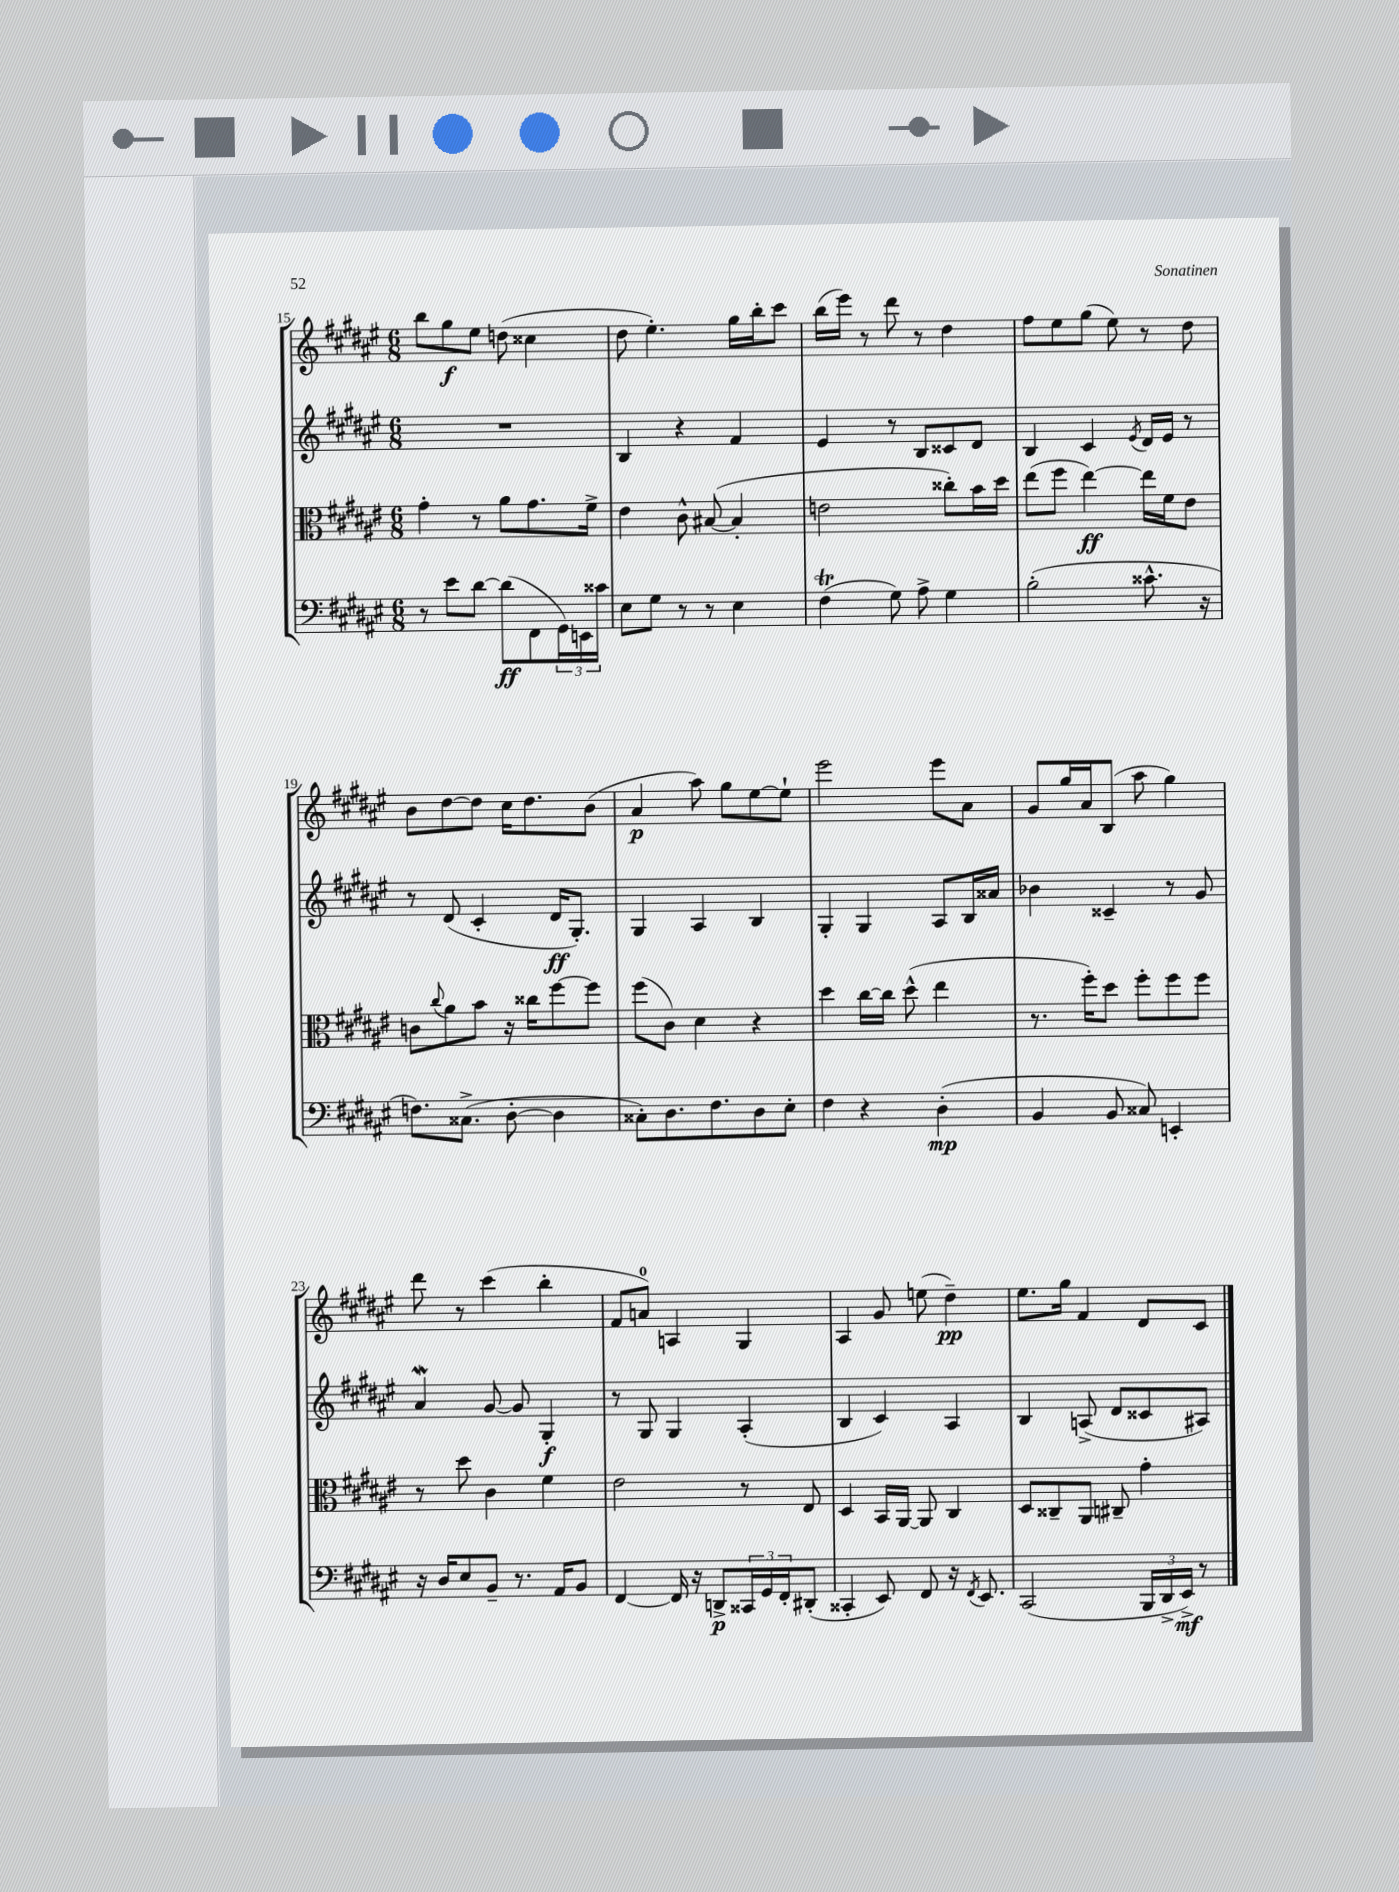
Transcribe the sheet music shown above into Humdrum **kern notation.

**kern	**dynam	**kern	**dynam	**kern	**dynam	**kern	**dynam
*part4	*part4	*part3	*part3	*part2	*part2	*part1	*part1
*staff4	*staff4	*staff3	*staff3	*staff2	*staff2	*staff1	*staff1
*clefF4	*	*clefC3	*	*clefG2	*	*clefG2	*
*k[f#c#g#d#a#e#]	*	*k[f#c#g#d#a#e#]	*	*k[f#c#g#d#a#e#]	*	*k[f#c#g#d#a#e#]	*
*M6/8	*	*M6/8	*	*M6/8	*	*M6/8	*
=15	=15	=15	=15	=15	=15	=15	=15
8r	.	4g#'\	.	2.r	.	8bb\L	.
8e#\L	.	.	.	.	.	8gg#\	f
[8d#\J	.	8r	.	.	.	8ee#\J	.
(8d#\L]	ff	8a#\L	.	.	.	(8ddn\	.
8FF#\	.	8.g#\	.	.	.	4cc##X\	.
24GG#\L)	.	.	.	.	.	.	.
24EEn\	.	.	.	.	.	.	.
.	.	16f#^\Jk	.	.	.	.	.
24c##X\JJ	.	.	.	.	.	.	.
=16	=16	=16	=16	=16	=16	=16	=16
8E#\L	.	4e#\	.	4B/	.	8dd#\	.
8G#\J	.	.	.	.	.	4.ee#'\)	.
8r	.	8c#^^\	.	4r	.	.	.
8r	.	([8B#X/	.	.	.	.	.
4E#\	.	4B#'/]	.	4f#/	.	16gg#\LL	.
.	.	.	.	.	.	16bb'\J	.
.	.	.	.	.	.	8ccc#\J	.
=17	=17	=17	=17	=17	=17	=17	=17
(4F#T\	.	2en\	.	4e#/	.	(16bb\LL	.
.	.	.	.	.	.	16eee#\JJ)	.
.	.	.	.	.	.	8r	.
8G#\)	.	.	.	8r	.	8ddd#\	.
8A#^\	.	.	.	8B/L	.	8r	.
4G#\	.	8cc##X'\L)	.	8c##X/	.	4dd#\	.
.	.	16b\L	.	8d#/J	.	.	.
.	.	16dd#\JJ	.	.	.	.	.
=18	=18	=18	=18	=18	=18	=18	=18
(2B'\	.	(8ee#\L	.	4B/	.	8ff#\L	.
.	.	8ff#\J	.	.	.	8ee#\	.
.	.	[4ee#\)	ff	4c#/	.	(8gg#\J	.
.	.	.	.	.	.	8ee#\)	.
.	.	.	.	8qe#/	.	.	.
8.c##X^^\	.	16ee#\LL]	.	16d#/LL	.	8r	.
.	.	16f#\J	.	16e#/JJ	.	.	.
.	.	8e#\J	.	8r	.	8dd#\	.
16r	.	.	.	.	.	.	.
!!LO:LB:g=z
=19	=19	=19	=19	=19	=19	=19	=19
8.Fn\L)	.	8cn\L	.	8r	.	8b\L	.
.	.	8qqcc#/	.	.	.	.	.
.	.	8a#\	.	(8d#/	.	[8dd#\	.
(8.C##X^\J	.	.	.	.	.	.	.
.	.	8b\J	.	4c#'/	.	8dd#\J]	.
[8D#'\	.	16r	.	.	.	16cc#\KL	.
.	.	16cc##X\KL	.	.	.	8.dd#\	.
4D#\]	.	[8ff#\	.	16d#/KL	ff	.	.
.	.	.	.	8.G#'/J)	.	.	.
.	.	8ff#\J]	.	.	.	(8b\J	.
=20	=20	=20	=20	=20	=20	=20	=20
8C##X'\L)	.	(8ff#\L	.	4G#/	.	4a#/	p
8.D#\	.	8c#\J)	.	.	.	.	.
.	.	4d#\	.	4A#/	.	8aa#\)	.
8.F#\	.	.	.	.	.	.	.
.	.	.	.	.	.	8gg#\L	.
8D#\	.	4r	.	4B/	.	[8ee#\	.
8E#'\J	.	.	.	.	.	8ee#`\J]	.
=21	=21	=21	=21	=21	=21	=21	=21
4F#\	.	4dd#\	.	4G#'/	.	2eee#\	.
4r	.	[16cc#\LL	.	4G#/	.	.	.
.	.	16cc#\JJ]	.	.	.	.	.
.	.	(8dd#^^\	.	.	.	.	.
(4D#'\	mp	4ee#\	.	8A#/L	.	8eee#\L	.
.	.	.	.	16B/L	.	8a#\J	.
.	.	.	.	16a##X/JJ	.	.	.
=22	=22	=22	=22	=22	=22	=22	=22
4BB/	.	8.r	.	4b-X\	.	8g#/L	.
.	.	.	.	.	.	16gg#/L	.
.	.	16ff#'\KL)	.	.	.	16a#/J	.
8BB/	.	8dd#\J	.	4c##X~/	.	(8B/J	.
8C##X/)	.	8ff#'\L	.	.	.	8aa#\	.
4EEn'/	.	8ff#\	.	8r	.	4gg#\)	.
.	.	8ff#\J	.	8g#/	.	.	.
!!LO:LB:g=z
=23	=23	=23	=23	=23	=23	=23	=23
16r	.	8r	.	4a#W/	.	8ddd#\	.
16D#/KL	.	.	.	.	.	.	.
8E#/	.	8dd#\	.	.	.	8r	.
8BB~/J	.	4c#\	.	[8g#/	.	(4ccc#\	.
8.r	.	.	.	8g#/]	.	.	.
.	.	4f#\	.	4G#'/	f	4bb'\	.
16AA#/KL	.	.	.	.	.	.	.
8BB/J	.	.	.	.	.	.	.
=24	=24	=24	=24	=24	=24	=24	=24
[4FF#/	.	2e#\	.	8r	.	8f#/L	.
.	.	.	.	8G#/	.	8an/J)	.
16FF#/]	.	.	.	4G#/	.	4An/	.
16r	.	.	.	.	.	.	.
8DDn^/L	p	.	.	.	.	.	.
24CC##X/L	.	8r	.	(4A#'/	.	4G#/	.
24GG#/	.	.	.	.	.	.	.
24FF#'/J	.	.	.	.	.	.	.
(8DD#X'/J	.	8E#/	.	.	.	.	.
=25	=25	=25	=25	=25	=25	=25	=25
4CC##X'/	.	4D#/	.	4B/	.	4A#/	.
8EE#/)	.	16BB/LL	.	4c#/)	.	8g#/	.
.	.	[16AA#/JJ	.	.	.	.	.
8FF#/	.	8AA#/]	.	.	.	(8een\	.
16r	.	4C#/	.	4A#/	.	4dd#~\)	pp
8qFF#/	.	.	.	.	.	.	.
8.EE#/	.	.	.	.	.	.	.
=26	=26	=26	=26	=26	=26	=26	=26
(2CC#/	.	8D#/L	.	4B/	.	8.ee#\L	.
.	.	8C##X~/	.	.	.	.	.
.	.	.	.	.	.	16gg#\Jk	.
.	.	8AA#/J	.	(8An^/	.	4f#/	.
.	.	8C#X~/	.	8d#/L	.	.	.
24BBB/LL	.	4g#'\	.	8c##X/	.	8d#/L	.
24DD#^/	.	.	.	.	.	.	.
24EE#^/JJ)	mf	.	.	.	.	.	.
8r	.	.	.	8A#X/J)	.	8c#/J	.
==	==	==	==	==	==	==	==
*-	*-	*-	*-	*-	*-	*-	*-
